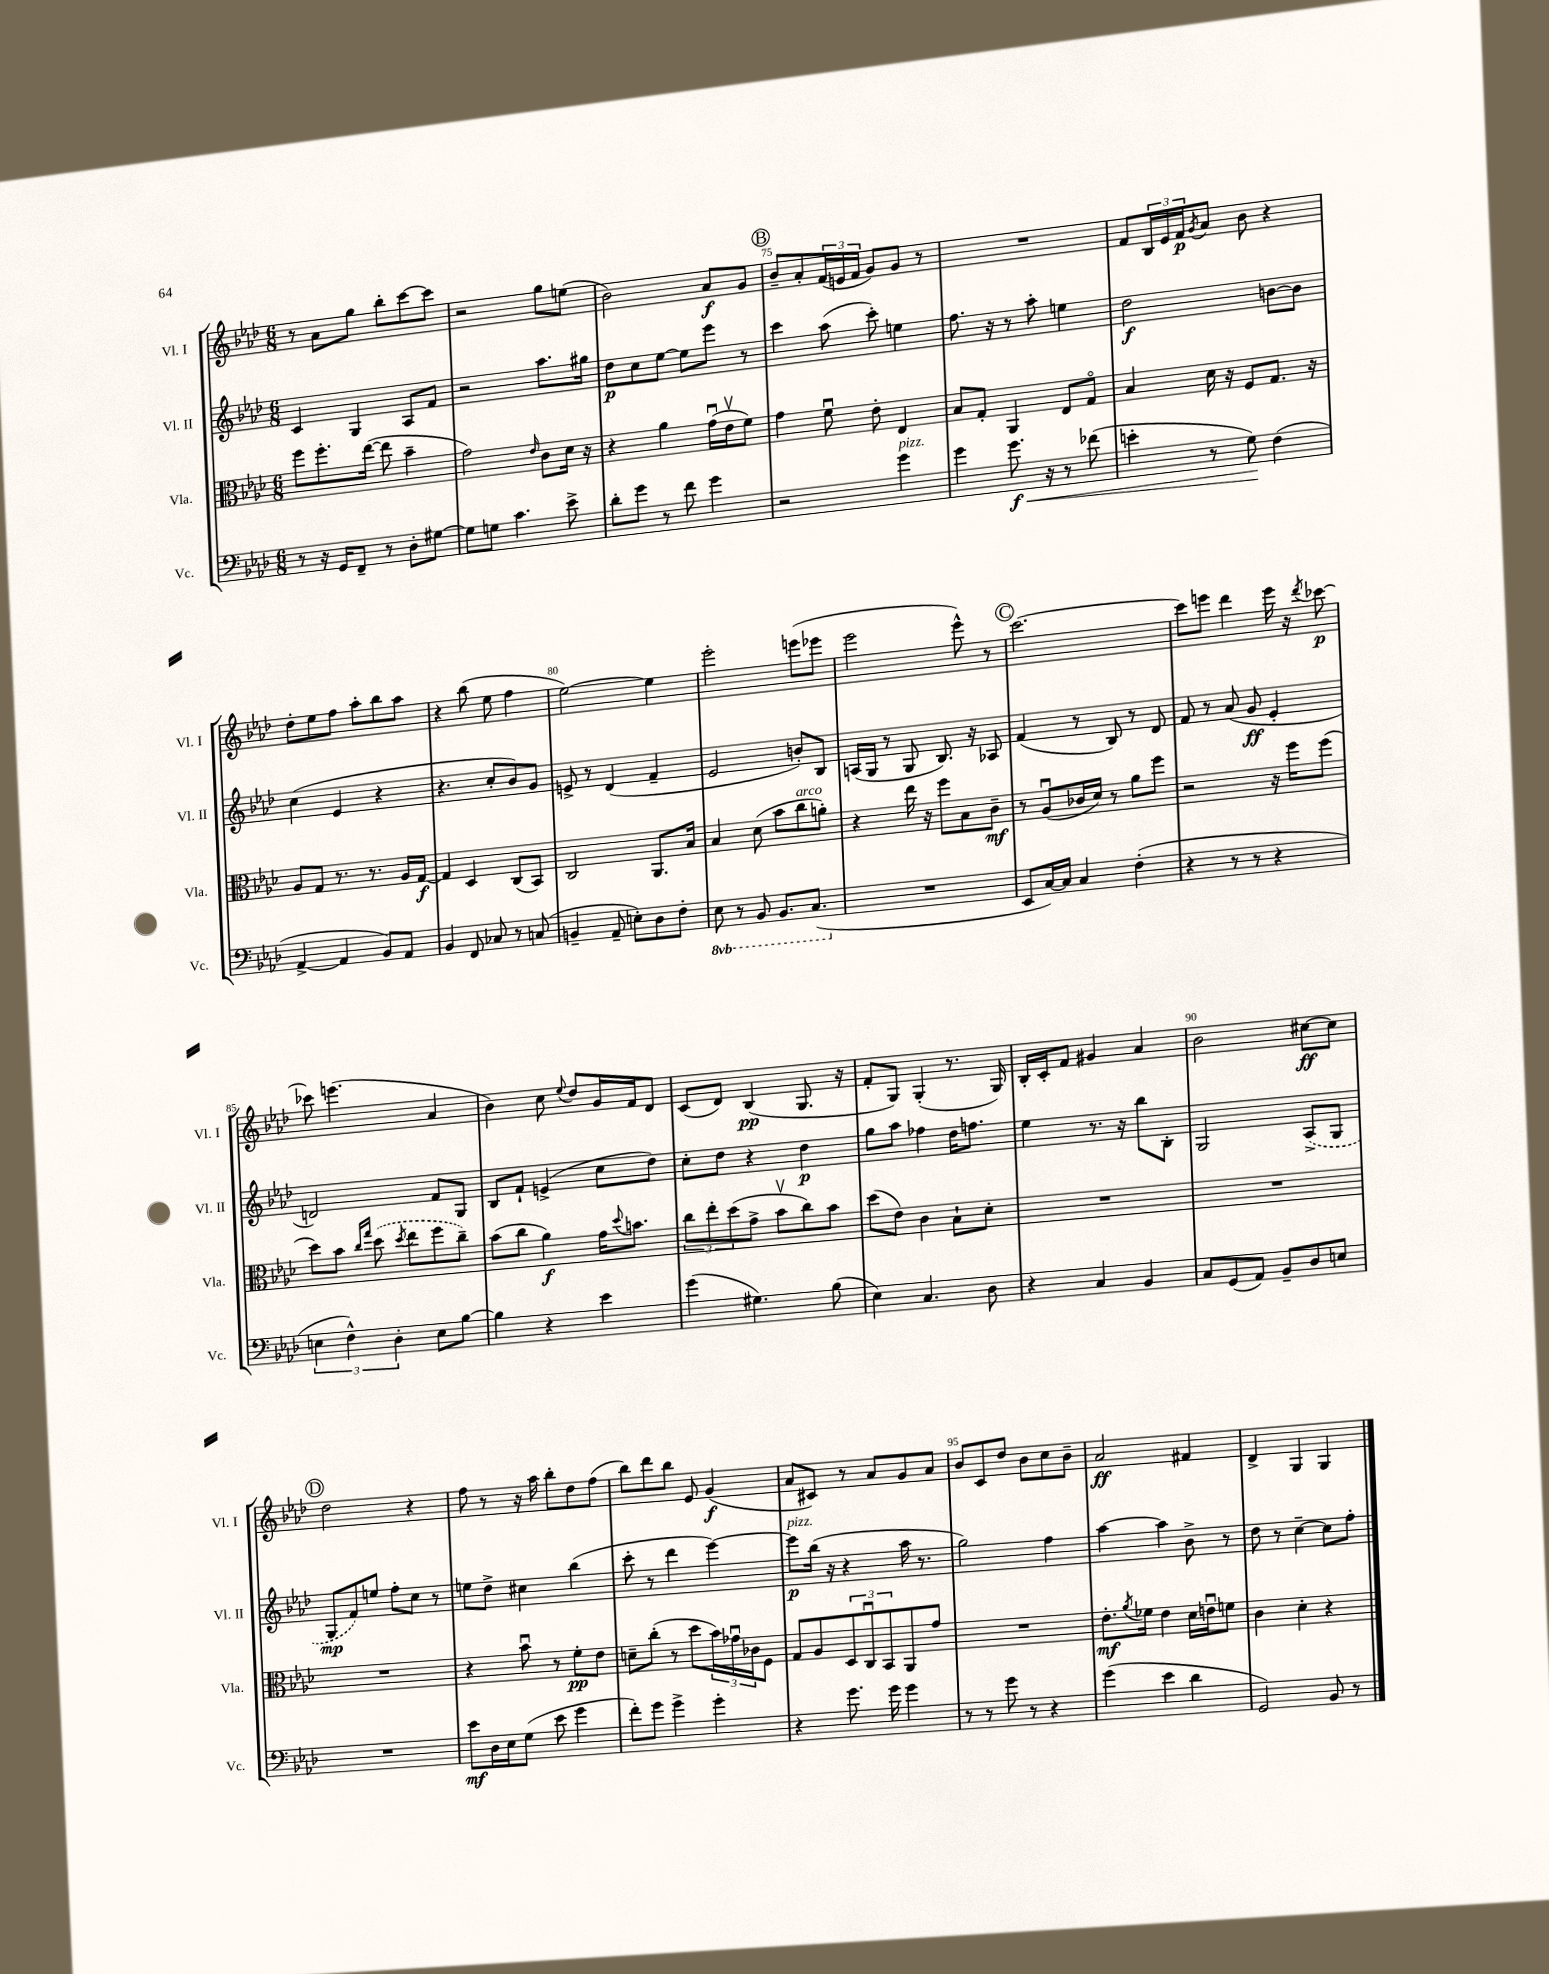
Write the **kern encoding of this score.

**kern	**kern	**kern	**kern
*staff4	*staff3	*staff2	*staff1
*clefF4	*clefC3	*clefG2	*clefG2
*k[b-e-a-d-]	*k[b-e-a-d-]	*k[b-e-a-d-]	*k[b-e-a-d-]
*M6/8	*M6/8	*M6/8	*M6/8
8r	8ff	4c	8r
16r	8.ff'	.	8a-
16GG	.	.	.
8FF~	.	4G	8gg
.	([16ee-	.	.
8r	8ee-]	.	8bb-'
8D-'	4b-~	8A-	[8ccc
[8G#	.	8f	8ccc]
=	=	=	=
8G#]	2g)	2r	2r
8G	.	.	.
4.c	.	.	.
.	16qqe-	.	.
.	8c	8.aa-	8gg
8e-^	16d-	.	(8ee
.	16r	16gg#	.
=	=	=	=
8d-'	4r	8dd-	2b-)
8g	.	8cc	.
8r	4a-	[8ee-	.
8f	.	8ee-]	.
4g	(16gu	8eee-	8a-
.	16e-v	.	.
.	8f)	8r	8g
=	=	=	=
2r	4g	4ccc	8b-~
.	.	.	8a-'
.	8fu	(8aa-	(24f
.	.	.	24e
.	.	.	24f
.	8e-'	8ccc')	8g)
4g	4E-	4ee	8g
.	.	.	8r
=	=	=	=
4g	8B-	8.ff	2.r
.	8G'	.	.
.	.	16r	.
8.g	4AA-	8r	.
.	.	8aa-'	.
16r	.	.	.
8r	8E-	4ee	.
(8f-	8Go	.	.
=	=	=	=
4e'	4B-	2dd-	8f
.	.	.	24B-
.	.	.	24e-
.	.	.	24f
.	.	.	8qg
8r	16d-	.	8a-
.	16r	.	.
8G)	8F	.	8b-
(4F	8.G	[8b	4r
.	.	8b]	.
.	16r	.	.
=	=	=	=
[4AA-^	8A-	(4cc	8dd-'
.	8G	.	8ee-
4AA-]	8.r	4e-	8ff
.	.	.	8aa-'
.	8.r	.	.
8BB-)	.	4r	8bb-
8AA-	16A-	.	8aa-
.	[16G	.	.
=	=	=	=
4BB-	4G]	4.r	4r
8FF	4D-	.	(8bb-
8C-	.	8cc'	8ee-
8r	(8C	8b-)	4ff
(8C	8BB-)	8g	.
=	=	=	=
4BB~	2C	8e^	[2ee-)
.	.	8r	.
8AA-~	.	(4d-	.
8E')	.	.	.
8D-	8.AA-	4f~	4ee-]
8F'	.	.	.
.	16B-	.	.
=	=	=	=
8EE-	4B-	2e-	2eee-'
8r	.	.	.
8BBB-	(8d-	.	.
8.BBB-	8b-	.	.
.	8cc	8b')	(8eee
(8.CC	.	.	.
.	8a')	8B-	8eee-
=	=	=	=
2.r	4r	(16A	2eee-
.	.	16G	.
.	.	8r	.
.	16ee-	8G	.
.	16r	.	.
.	8ff	8.B-)	.
.	8B-	.	8eee-^^)
.	.	16r	.
.	8c~	8A-	8r
=	=	=	=
8EE-	8r	(4f	[2.ccc
[16C)	(8A-u	.	.
16C]	.	.	.
4C	16c-	8r	.
.	16d-)	.	.
.	8r	8B-)	.
(4F'	8a-	8r	.
.	8ff	8d-	.
=	=	=	=
4r	2r	8f	8ccc]
.	.	8r	8eee
8r	.	(8a-	4ddd-
8r	.	8g	.
4r	16r	4e-'	16eee
.	16ff	.	16r
.	.	.	8qddd-
.	(8ff	.	[8ccc-
=	=	=	=
6E	8dd-)	2d)	8ccc-]
.	8b-	.	(4.eee
6F^^)	.	.	.
.	16qqcc	.	.
.	16qqgg	.	.
.	(8dd-	.	.
6D-'	.	.	.
.	8qdd-	.	.
.	8ee-	.	.
8E	8ff	8f	4a-
[8B-	8cc~)	8G	.
=	=	=	=
4B-]	(8b-	8B-	4b-)
.	8cc	8f`	.
4r	4a-)	(4e^	8cc
.	.	.	8qqee-
.	.	.	8dd-
4e-	16g	8cc	16g
.	8qqdd-	.	.
.	8.b	.	16f
.	.	8dd-)	8d-
=	=	=	=
(4g	12cc	8cc'	(8c
.	12ee-'	.	.
.	.	8dd-	8d-)
.	(12dd-	.	.
4.G#)	8g^	4r	(4B-
.	8b-v	.	.
.	8cc)	4dd-	8.G
(8B-	8b-	.	.
.	.	.	16r
=	=	=	=
4E-)	(8dd-	8gg	8f'
.	8e-)	8aa-	8G)
4.C	4c	4ff-	(4G'
.	8B-`	16dd-	8.r
.	.	8.ff	.
8D-	8d-'	.	.
.	.	.	16G)
=	=	=	=
4r	2.r	4ee-	16B-'
.	.	.	16c'
.	.	.	8f
4C	.	8.r	4g#
.	.	16r	.
4BB-	.	8bb-	4a-
.	.	8B-'	.
=	=	=	=
8C	2.r	2G	2b-
(8GG	.	.	.
8AA-)	.	.	.
8BB-~	.	.	.
8D-	.	(8A-^	[8cc#
8E	.	8G	8cc#]
=	=	=	=
2.r	2.r	8G	2dd-
.	.	8f)	.
.	.	8ee	.
.	.	8ff'	.
.	.	8cc	4r
.	.	8r	.
=	=	=	=
8e-	4r	8ee	8ff
16D-	.	8dd-^	8r
16E-	.	.	.
(8G	8b-u	4cc#	16r
.	.	.	16aa-
8e-	8r	.	8bb-'
4g	8f'	(4bb-	8dd-
.	8e-	.	(8ff
=	=	=	=
8f')	8d~	8ccc'	8bb-)
8g	(8cc'	8r	8ddd-
4g^	8r	4ddd-	8bb-
.	8dd-	.	8e-
4g'	24b-)	[4eee-)	(4g
.	24g-u	.	.
.	24c-	.	.
.	8F	.	.
=	=	=	=
4r	8G	8eee-]	8a-
.	8A-	(16bb-	8c#)
.	.	16r	.
8.g	12D-	4r	8r
.	12Cu	.	.
.	.	.	8a-
.	12BB-	.	.
16g	.	.	.
4g	8AA-	16aa-	8g
.	.	8.r	.
.	8g	.	8a-
=	=	=	=
8r	2.r	2gg)	8b-
8r	.	.	8c
8g	.	.	8dd-
8r	.	.	8b-
4r	.	4ff	8cc
.	.	.	8b-~
=	=	=	=
(4g	8.e-'	[4aa-	2a-
.	8qa-	.	.
.	16f-	.	.
4e-	4e-	4aa-]	.
4d-	16d-	8b-^	4f#
.	16eu	.	.
.	8f	8r	.
=	=	=	=
2GG)	4c	8dd-	4d-^
.	.	8r	.
.	4d-'	[4cc~	4G
8BB-	4r	8cc]	4G
8r	.	8ff'	.
==	==	==	==
*-	*-	*-	*-
